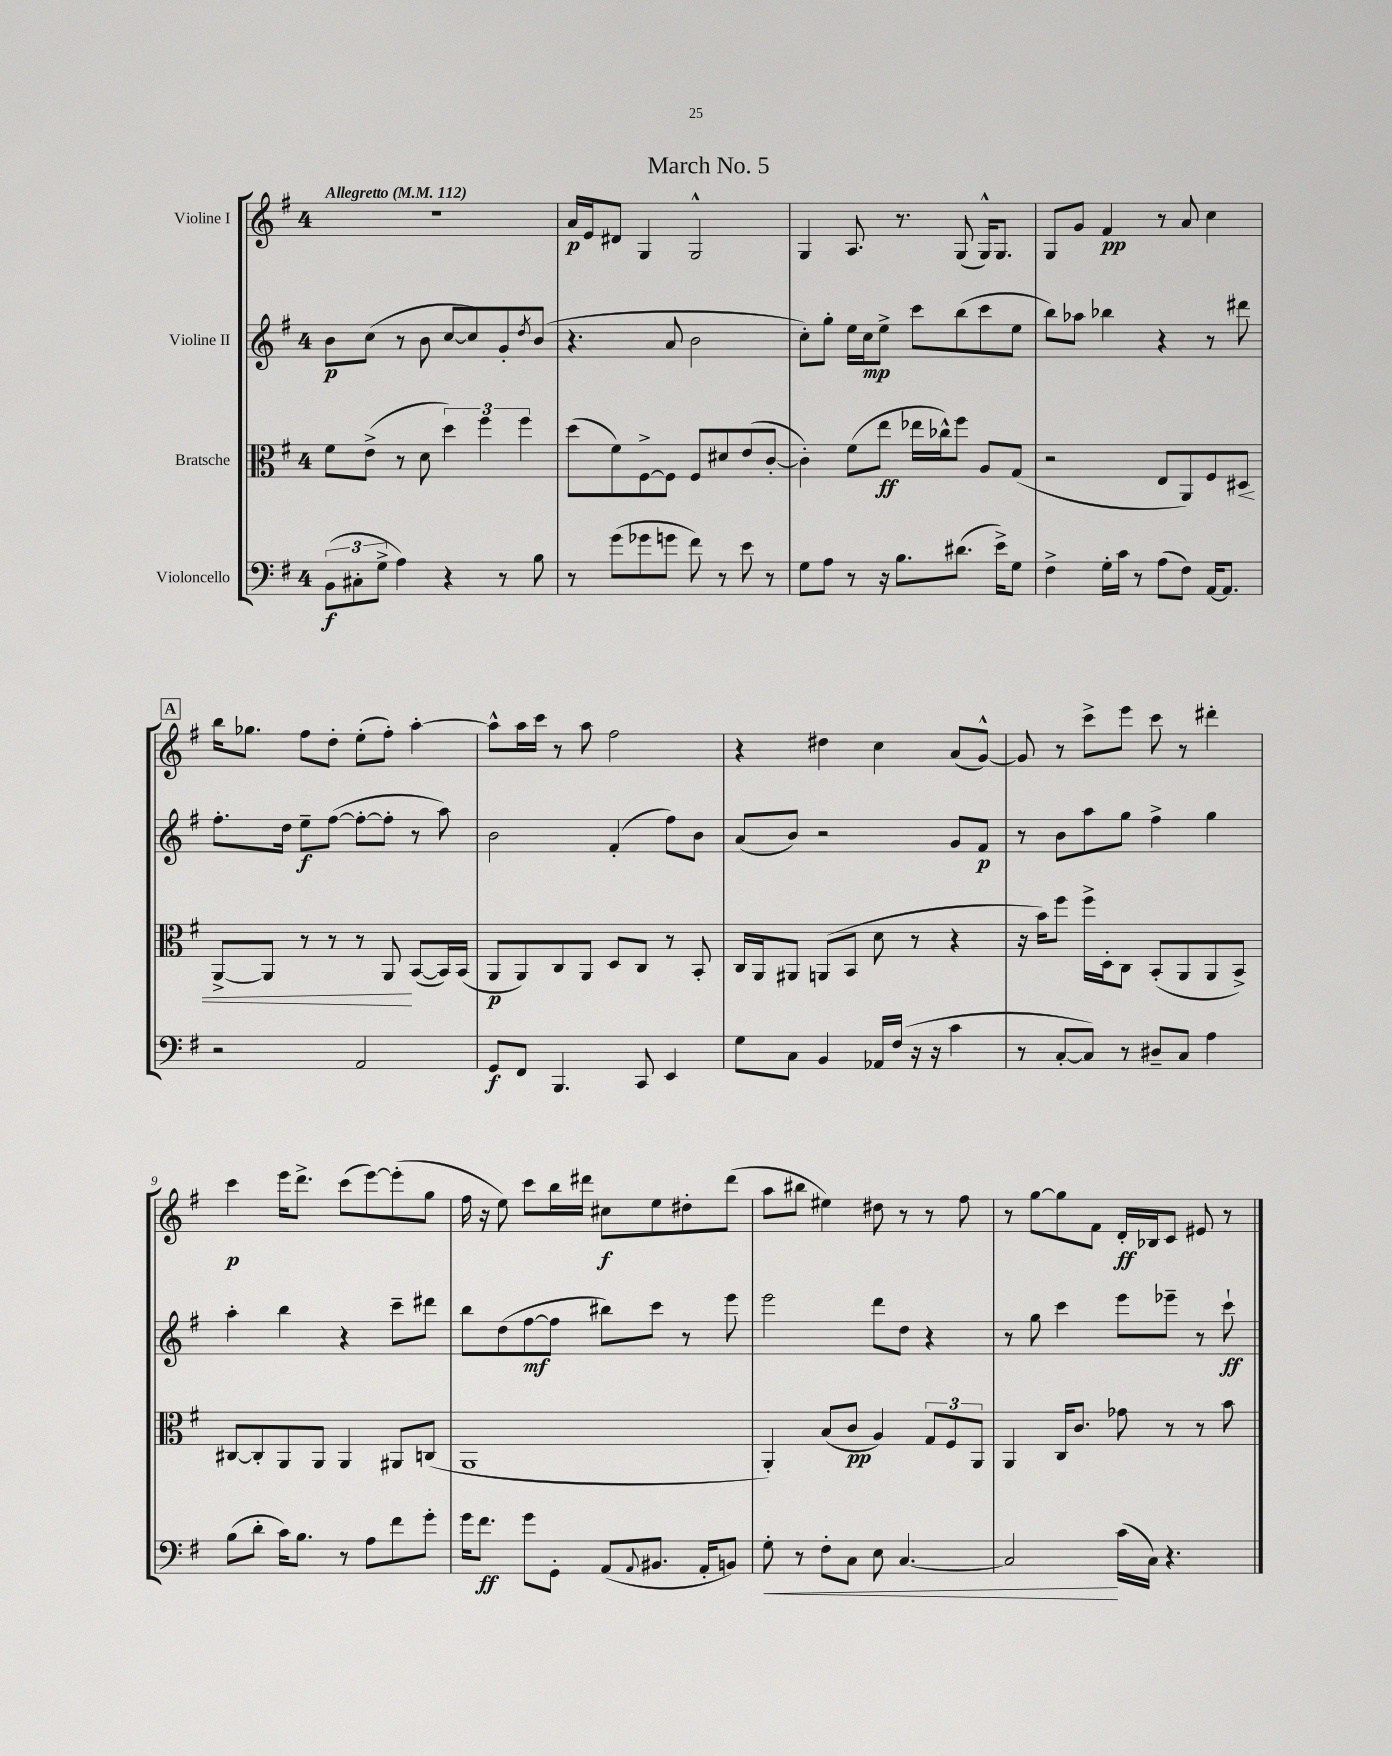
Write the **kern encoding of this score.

**kern	**kern	**kern	**kern
*staff4	*staff3	*staff2	*staff1
*clefF4	*clefC3	*clefG2	*clefG2
*k[f#]	*k[f#]	*k[f#]	*k[f#]
*M4/4	*M4/4	*M4/4	*M4/4
*MM112	*MM112	*MM112	*MM112
(12BB	8f#	8b	1r
12C#'	.	.	.
.	(8e^	(8cc	.
12G^	.	.	.
4A)	8r	8r	.
.	8d	8b	.
4r	6dd)	[8cc	.
.	.	8cc])	.
.	6ff#	.	.
8r	.	8g'	.
.	6ff#	.	.
.	.	8qdd	.
8B	.	(8b	.
=	=	=	=
8r	(8dd	4.r	16a
.	.	.	16e
(8g	8f#)	.	8d#
8g-	[8F#^	.	4G
8g	8F#]	8a	.
8f#)	8F#	2b	2G^^
8r	8d#	.	.
8e	(8e	.	.
8r	[8c'	.	.
=	=	=	=
8G	4c'])	8cc')	4G
8A	.	8gg'	.
8r	(8f#	16ee	8.A
.	.	16cc	.
16r	8ee	8ee^	.
8.B	.	.	8.r
.	16ee-	8ccc	.
.	16cc-^^)	.	.
(8.d#	8ff#	(8bb	(8G
.	8A	8ccc	16G^^)
16e^)	.	.	8.G
8G	(8G	8ee	.
=	=	=	=
4F#^	2r	8bb)	8G
.	.	8aa-	8g
16G'	.	4bb-	4f#
16c	.	.	.
8r	.	.	.
(8A	8E	4r	8r
8F#)	8AA)	.	8a
[16AA	8F#	8r	4cc
8.AA]	.	.	.
.	8D#	8ddd#	.
=	=	=	=
2r	[8AA^	8.ff#'	16bb
.	.	.	8.gg-
.	8AA]	.	.
.	.	16dd	.
.	8r	8ee~	8ff#
.	8r	([8ff#	8dd'
2AA	8r	8ff#'_	(8ee'
.	8AA	8ff#']	8ff#')
.	([8BB	8r	[4aa'
.	16BB])	8aa)	.
.	(16BB	.	.
=	=	=	=
8GG	8AA	2b	8aa^^]
8FF#	8AA)	.	16aa
.	.	.	16ccc
4.BBB	8C	.	8r
.	8AA	.	8aa
.	8D	(4f#'	2ff#
8CC	8C	.	.
4EE	8r	8ff#)	.
.	8BB'	8b	.
=	=	=	=
8G	16C	(8a	4r
.	16AA	.	.
8C	8AA#	8b)	.
4BB	(8AA	2r	4dd#
.	8BB	.	.
16AA-	8d	.	4cc
(16F#	.	.	.
16r	8r	.	.
16r	.	.	.
4c	4r	8g	(8a
.	.	8f#	[8g^^)
=	=	=	=
8r	16r	8r	8g]
.	16b)	.	.
[8C'	8ff#	8b	8r
8C])	16ff#^	8aa	8ccc^
.	16D'	.	.
8r	8C	8gg	8eee
8D#~	(8BB'	4ff#^	8ccc
8C	8AA	.	8r
4A	8AA	4gg	4ddd#'
.	8BB^)	.	.
=	=	=	=
(8B	[8C#	4aa'	4ccc
8d'	8C#']	.	.
16c)	8AA	4bb	16eee
8.B	.	.	8.ddd^
.	8AA	.	.
8r	4AA	4r	(8ccc
8A	.	.	[8eee)
8f#	8AA#	8ccc~	(8eee']
8g'	(8C	8ddd#	8gg
=	=	=	=
16g	1AA	8bb	16ff#
8.f#	.	.	16r
.	.	(8dd	8ee)
8g	.	[8ff#	8ccc
8GG'	.	8ff#]	16bb
.	.	.	16ddd#
(8AA	.	8bb#)	8cc#
8qqAA	.	.	.
8.BB#	.	8ccc	8ee
.	.	8r	8dd#'
16AA'	.	.	.
8BB)	.	8eee	(8ddd#
=	=	=	=
8G'	4AA')	2eee	8aa
8r	.	.	8bb#
8F#'	(8B	.	4ee#)
8C	8c	.	.
8E	4A)	8ddd	8dd#
[4.C	.	8dd	8r
.	12G	4r	8r
.	12F#	.	.
.	.	.	8ff#
.	12AA	.	.
=	=	=	=
2C]	4AA	8r	8r
.	.	8gg	[8gg
.	16C	4ccc	8gg]
.	8.c	.	.
.	.	.	8f#
(16c	8g-	8eee	16d'
16C)	.	.	16B-
4.r	8r	8eee-~	8c
.	8r	8r	8e#
.	8b	8ccc`	8r
==	==	==	==
*-	*-	*-	*-
